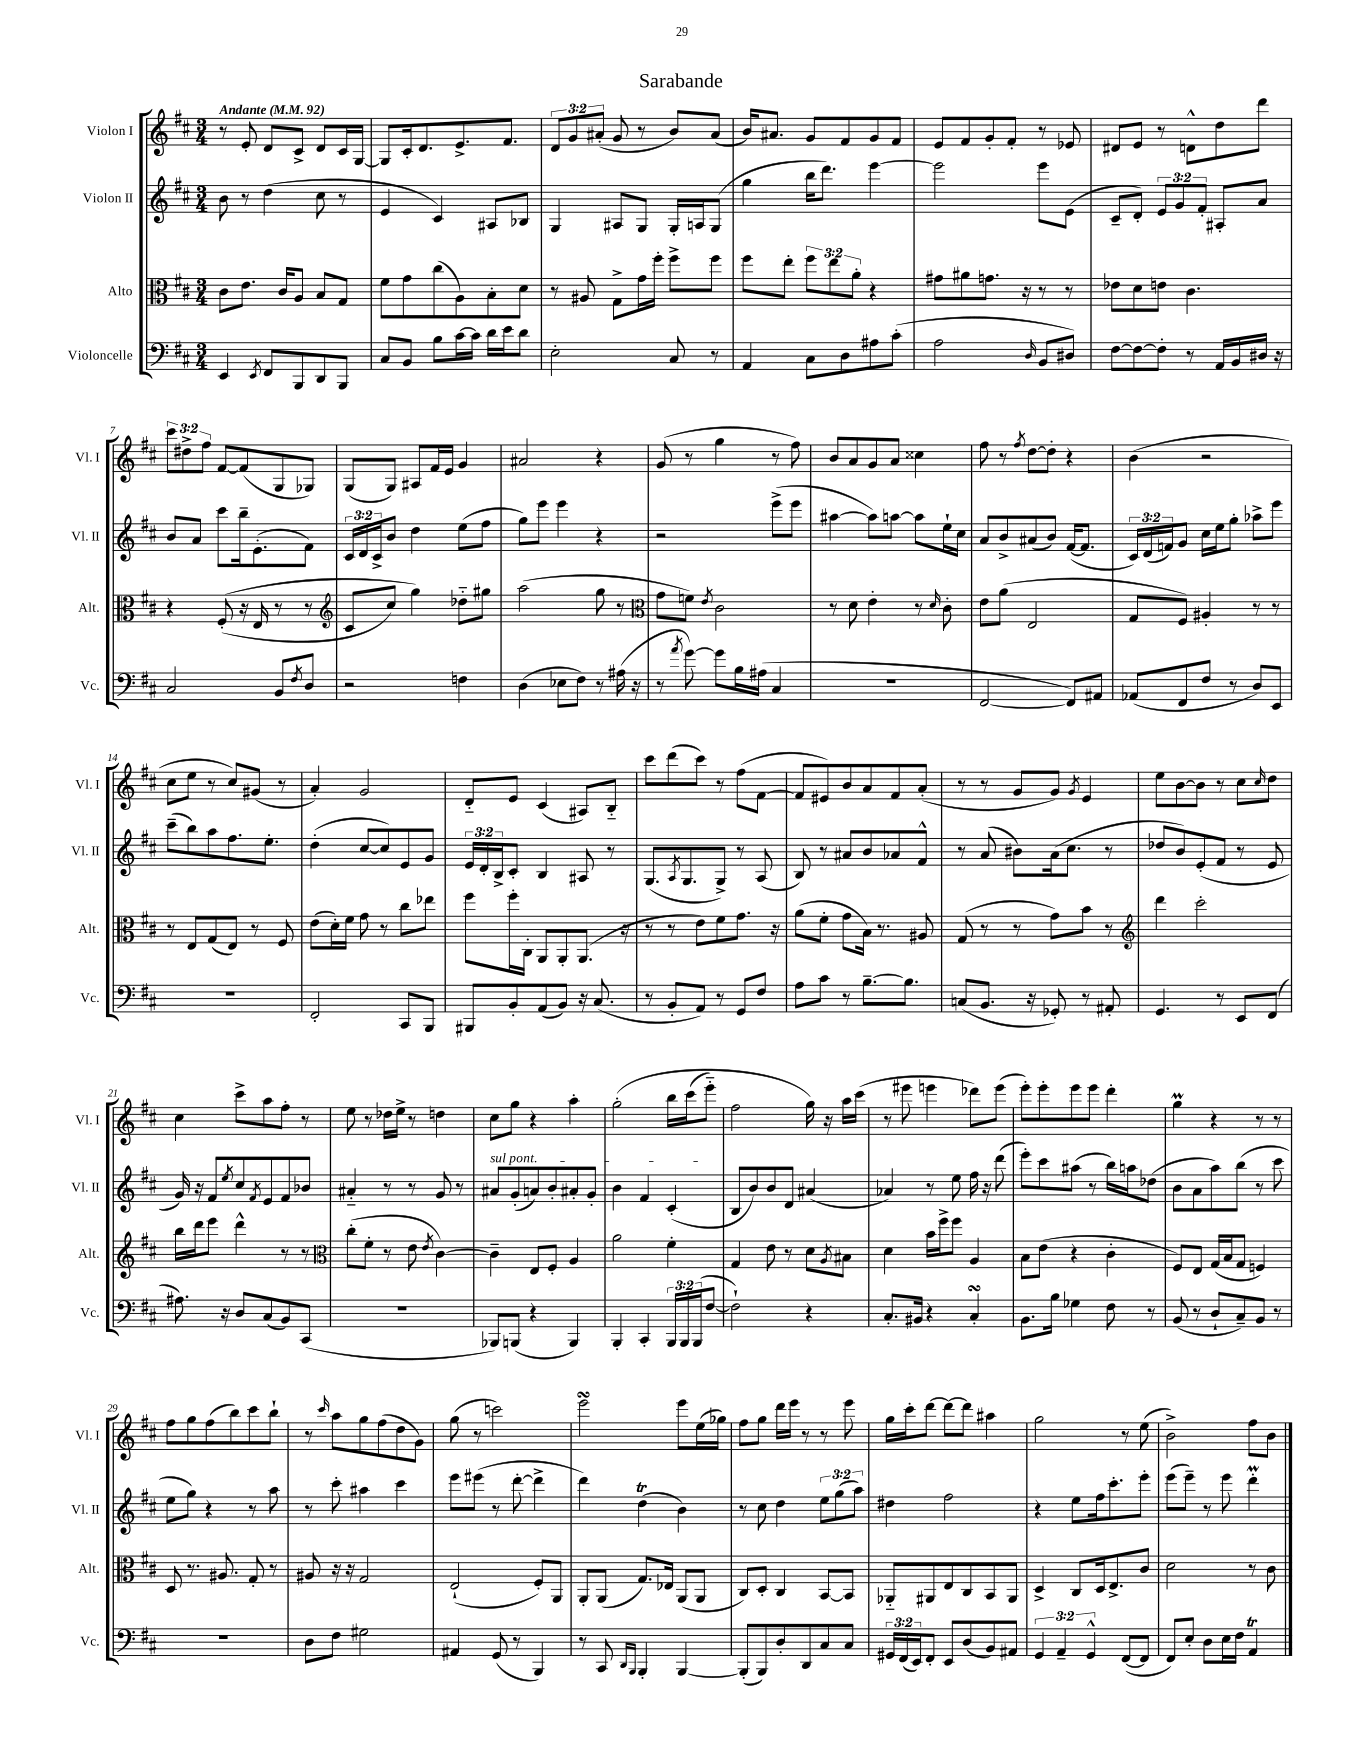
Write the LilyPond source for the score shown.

\header { title = "Sarabande" }
<<
\new StaffGroup <<
\new Staff = "s0" \with { instrumentName = "Violon I" shortInstrumentName = "Vl. I" } {
    \clef treble \key d \major \numericTimeSignature \time 3/4 \override Staff.TupletNumber.text = #tuplet-number::calc-fraction-text \tempo "Andante" 4 = 92
    r8 e'8-. d'8 cis'8-> d'8 cis'16 g16~ |
    g8 cis'16-. d'8. e'8.-> fis'8. |
    \tuplet 3/2 { d'8 g'8 ais'8-.( } g'8 r8 b'8) ais'8( |
    b'16) ais'8. g'8 fis'8 g'8 fis'8 |
    e'8 fis'8 g'8-. fis'8-. r8 ees'8 |
    dis'8 e'8 r8 d'8-^ d''8 d'''8 |
    \tuplet 3/2 { cis'''8 dis''8-> fis''8 } fis'8~ fis'8( g8 ges8) |
    g8( g8) ais8 fis'16 e'16 g'4 |
    ais'2 r4 |
    g'8( r8 g''4 r8 fis''8) |
    b'8 a'8 g'8 a'8 cisis''4 |
    fis''8 r8 \acciaccatura { fis''8 } d''8~ d''8-. r4 |
    b'4( r2 |
    cis''8 e''8 r8 cis''8) gis'8( r8 |
    a'4-.) g'2 |
    d'8-_ e'8 cis'4( ais8) b8-_ |
    cis'''8 d'''8( cis'''8) r8 fis''8( fis'8~ |
    fis'8 eis'8) b'8 a'8 fis'8 a'8-.( |
    r8 r8 g'8 g'8) \acciaccatura { g'8 } e'4 |
    e''8 b'8~ b'8 r8 cis''8 \grace { cis''16 } d''8 |
    cis''4 cis'''8-> a''8 fis''8-. r8 |
    e''8 r8 des''16 e''16-> r8 d''4 |
    cis''8 g''8 r4 a''4-. |
    g''2-.\( b''16 cis'''16( e'''8-_) |
    fis''2 g''16\) r16 a''16 cis'''16( |
    r8 eis'''8 e'''4 des'''8) e'''8( |
    e'''8-.) e'''8-. e'''8 e'''8 d'''4-. |
    g''4\prall r4 r8 r8 |
    fis''8 g''8 fis''8( b''8) cis'''8 b''8-! |
    r8 \grace { cis'''16 } a''8 g''8 fis''8( d''8 g'8) |
    g''8( r8 c'''2) |
    e'''2\turn e'''8 e''16( ges''16) |
    fis''8 g''8 d'''16 e'''16 r8 r8 e'''8 |
    g''16 cis'''16-. d'''8~ d'''8~ d'''8 ais''4 |
    g''2 r8 e''8( |
    b'2->) fis''8 b'8 \bar "|." |
}
\new Staff = "s1" \with { instrumentName = "Violon II" shortInstrumentName = "Vl. II" } {
    \clef treble \key d \major \numericTimeSignature \time 3/4 \override Staff.TupletNumber.text = #tuplet-number::calc-fraction-text
    b'8 r8 d''4( cis''8 r8 |
    e'4 cis'4) ais8 bes8 |
    g4 ais8 g8 g16-. a16 g8( |
    g''4 b''16 d'''8.) e'''4~ |
    e'''2 e'''8 e'8( |
    cis'8-- d'8-.) \tuplet 3/2 { e'8 g'8 fis'8-. } ais8-. a'8 |
    b'8 a'8 cis'''8 b''16-- e'8.-.( fis'8) |
    \tuplet 3/2 { cis'16 d'16 cis'16-> } b'8 d''4 e''8( fis''8 |
    g''8) e'''8 e'''4 r4 |
    r2 e'''8->( e'''8 |
    ais''4~ ais''8) a''8~ a''8 e''16-! cis''16 |
    a'8 b'8-> ais'8( b'8) fis'16~( fis'8. |
    \tuplet 3/2 { cis'16) d'16( f'16) } g'8 cis''16 e''16 g''8-. aes''8-> e'''8 |
    cis'''8--( b''8) a''8 fis''8. e''8.-. |
    d''4-.( cis''8~ cis''8) e'8 g'8 |
    \tuplet 3/2 { e'16 d'16-. b16-> } cis'8-. b4 ais8 r8 |
    g8.( \acciaccatura { a8 } g8. g8->) r8 a8( |
    b8) r8 ais'8 b'8 aes'8 fis'8-^ |
    r8 a'8( bis'8) a'16( cis''8. r8 |
    des''8 b'8) e'8-.( fis'8 r8 e'8 |
    g'16) r16 fis'8 \acciaccatura { e''8 } cis''8 \acciaccatura { fis'8 } e'8 fis'8 bes'8 |
    ais'4-_ r8 r8 g'8 r8 |
    \once \override TextSpanner.bound-details.left.text = \markup { \italic "sul pont." } ais'8\startTextSpan g'8-.( a'8) b'8-. ais'8-. g'8-. |
    b'4 fis'4 cis'4-.\stopTextSpan( |
    b8 b'8) b'8 d'8 ais'4( |
    aes'4) r8 e''8 fis''16 r16 d'''8( |
    e'''8-.) cis'''8 ais''8( r8 b''16) a''16 des''8( |
    b'8 a'8 a''8) b''8( r8 cis'''8 |
    e''8 g''8) r4 r8 a''8 |
    r8 cis'''8-. ais''4 cis'''4 |
    e'''8 eis'''8( r8 d'''8~-. d'''4-> |
    d'''4) d''4\trill( b'4) |
    r8 cis''8 d''4 \tuplet 3/2 { e''8 g''8( a''8) } |
    dis''4 fis''2 |
    r4 e''8 fis''16 cis'''8.-. e'''8-. |
    e'''8( e'''8--) r8 e'''8 d'''4-.\prall \bar "|." |
}
\new Staff = "s2" \with { instrumentName = "Alto" shortInstrumentName = "Alt." } {
    \clef alto \key d \major \numericTimeSignature \time 3/4 \override Staff.TupletNumber.text = #tuplet-number::calc-fraction-text
    cis'8 e'8. cis'16 a8 b8 g8 |
    fis'8 g'8 cis''8( a8) b8-. d'8 |
    r8 ais8 g8-> g'16 fis''16-. fis''8-> fis''8 |
    fis''8 e''8-. \tuplet 3/2 { fis''8 e''8 a'8-. } r4 |
    gis'8 ais'8 g'8. r16 r8 r8 |
    ees'8 d'8 e'8 cis'4. |
    r4 fis8-.(\( r16 e16 r8 r8 |
    \clef treble cis'8 cis''8) g''4\) des''8-_ gis''8 |
    a''2( g''8 r8 |
    \clef alto g'8 f'8) \acciaccatura { e'8 } cis'2 |
    r8 d'8 e'4-. r8 \grace { d'16 } cis'8-. |
    e'8 a'8( e2 |
    g8 fis8) ais4-. r8 r8 |
    r8 e8 g8( e8) r8 fis8 |
    e'8( d'16-.) fis'16 g'8 r8 cis''8 ees''8 |
    fis''8 fis''16-. cis16-. a,8 a,8-. a,8.( r16 |
    r8 r8 e'8) fis'8 g'8. r16 |
    a'8( fis'8-. g'8 b16) r8. ais8 |
    g8( r8 r8 g'8) b'8 r8 |
    \clef treble d'''4 cis'''2-. |
    b''16 d'''16 e'''8 d'''4-^ r8 r8 |
    \clef alto cis''8-.( fis'8-. r8 e'8 \acciaccatura { e'8 } cis'4~) |
    cis'4-- e8 fis8-. a4 |
    a'2 fis'4-. |
    g4 e'8 r8 d'8 \acciaccatura { a8 } bis8 |
    d'4 b'16 fis''16-> fis''8 a4 |
    b8 e'8( r4 cis'4-. |
    fis8) e8 g16( b16 g8 f4) |
    d8 r8. ais8. g8-. r8 |
    ais8 r16 r16 g2 |
    e2-!( fis8-.) a,8 |
    a,8-. a,8( g8.) ees16 a,8( a,8 |
    cis8) d8-. cis4 b,8~ b,8 |
    aes,8-_ ais,8 e8 cis8 b,8 ais,8 |
    d4-> cis8 d16 e8.-> cis'8 |
    d'2 r8 cis'8 \bar "|." |
}
\new Staff = "s3" \with { instrumentName = "Violoncelle" shortInstrumentName = "Vc." } {
    \clef bass \key d \major \numericTimeSignature \time 3/4 \override Staff.TupletNumber.text = #tuplet-number::calc-fraction-text
    e,4 \acciaccatura { e,8 } fis,8 b,,8 d,8 b,,8 |
    cis8 b,8 b8 cis'16~ cis'16 d'16 e'16 d'8 |
    e2-. cis8 r8 |
    a,4 cis8 d8 ais8 cis'8-.( |
    a2 \grace { d16 } b,8 dis8) |
    fis8~ fis8~ fis8-. r8 a,16 b,16 dis16 r16 |
    cis2 b,8 \acciaccatura { fis8 } d8 |
    r2 f4 |
    d4( ees8 fis8) r8 ais16( r16 |
    r8 \acciaccatura { a'8 } g'8~) g'8 b16 ais16( cis4 |
    R2. |
    fis,2~ fis,8) ais,8 |
    aes,8( fis,8 fis8 r8 d8) e,8 |
    R2. |
    fis,2-. cis,8 b,,8 |
    bis,,8 b,8-. a,8( b,8) r16 cis8.( |
    r8 b,8-. a,8) r8 g,8 fis8 |
    a8 cis'8 r8 b8.~-- b8. |
    c8( b,8. r16 ges,8-.) r8 ais,8-. |
    g,4. r8 e,8 fis,8( |
    ais8.) r16 d8 cis8( b,8) cis,8( |
    R2. |
    bes,,8) b,,8( r4 b,,4) |
    b,,4-. cis,4-. \tuplet 3/2 { b,,16 b,,16 b,,16( } fis8~ |
    fis2-!) r4 |
    cis8.-. bis,16 r4 cis4-.\turn |
    b,8. b16 ges4 fis8 r8 |
    b,8( r8 d8-! cis8--) b,8 r8 |
    R2. |
    d8 fis8 gis2 |
    ais,4 g,8( r8 b,,4) |
    r8 cis,8 \grace { d,16 b,,16 } b,,4-. b,,4~ |
    b,,8-.( b,,8) d8-. d,8 cis8 cis8 |
    \tuplet 3/2 { gis,16 fis,16( e,16) } fis,8-. e,8 d8( b,8) ais,8 |
    \tuplet 3/2 { g,4 a,4-- g,4-^ } fis,8~( fis,8 |
    fis,8) e8-. d8 e16 fis16 a,4\trill \bar "|." |
}
>>
>>
